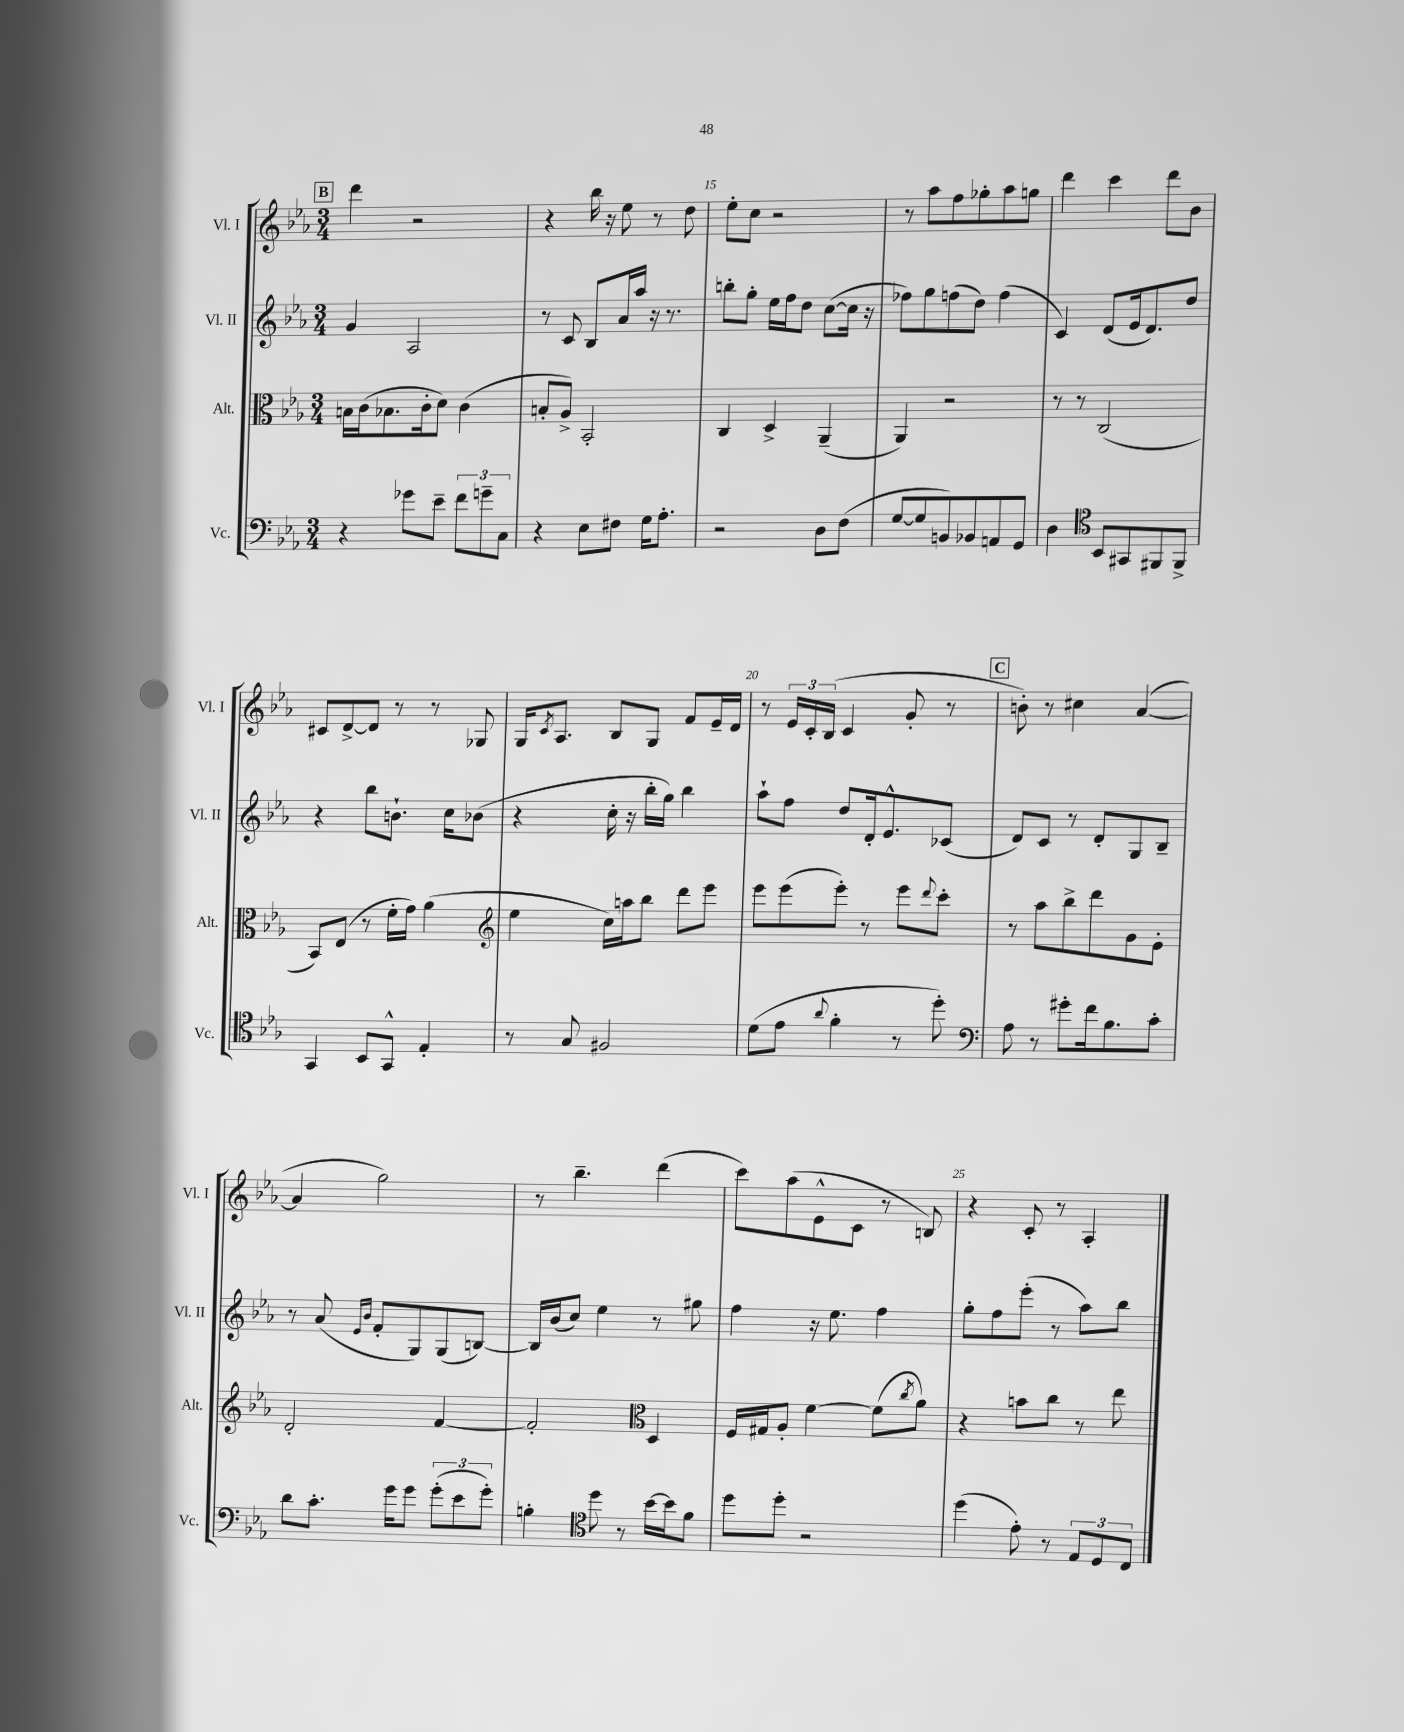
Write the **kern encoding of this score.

**kern	**kern	**kern	**kern
*part4	*part3	*part2	*part1
*staff4	*staff3	*staff2	*staff1
*I"Vc.	*I"Alt.	*I"Vl. II	*I"Vl. I
*I'Vc.	*I'Alt.	*I'Vl. II	*I'Vl. I
*clefF4	*clefC3	*clefG2	*clefG2
*k[b-e-a-]	*k[b-e-a-]	*k[b-e-a-]	*k[b-e-a-]
*M3/4	*M3/4	*M3/4	*M3/4
!!LO:REH:place=s1:t=B
=13	=13	=13	=13
4r	16Bn\LL	4g/	4ddd\
.	(16c\J	.	.
.	8.B-X\	.	.
8g-X\L	.	2A-/	2r
.	16c'\k	.	.
8e-~\J	8d\J)	.	.
12f\L	(4c\	.	.
12gn~\	.	.	.
12C\J	.	.	.
=14	=14	=14	=14
4r	8Bn'/L	8r	4r
.	8A-^/J)	8c/	.
8E-\L	2BB-'/	8B-/L	16bb-\
.	.	.	16r
8F#X\J	.	16a-/L	8ee-\
.	.	16aa-/JJ	.
16G\KL	.	16r	8r
8.A-'\J	.	8.r	.
.	.	.	8dd\
=15	=15	=15	=15
2r	4C/	8bbn'\L	8ee-'\L
.	.	8gg'\J	8cc\J
.	4D^/	16ee-\LL	2r
.	.	16ff\J	.
.	.	8dd\J	.
8D\L	(4AA-~/	([8cc\L	.
(8F\J	.	16cc\Jk]	.
.	.	16r	.
=16	=16	=16	=16
[8G/L	4AA-/)	8ff-X\L)	8r
8G/]	.	8gg\	8aa-\L
8BBn/)	2r	(8ffn\	8ff\
8BB-X/	.	8dd\J)	8gg-X'\
8AAn/	.	(4ff\	8aa-\
8GG/J	.	.	8ggn\J
=17	=17	=17	=17
4D\	8r	4c/)	4ddd\
.	8r	.	.
*clefC4	*	*	*
8BB-/L	(2C/	(8d/L	4ccc\
8GG#X/	.	16e-/k	.
.	.	8.d/)	.
8FF#X/	.	.	8ddd\L
8FF#^/J	.	8dd/J	8b-\J
!!LO:LB:g=z
=18	=18	=18	=18
4GG/	8BB-/L)	4r	8c#X/L
.	(8E-/J	.	[8d^/
8BB-/L	8r	8bb-\L	8d/J]
8GG^^/J	16f'\LL	8.bn`\J	8r
.	16g\JJ)	.	.
4E-'/	(4a-\	.	8r
.	.	16cc\KL	.
.	.	(8b-X\J	8G-X/
=19	=19	=19	=19
*	*clefG2	*	*
8r	4ee-\	4r	16G/KL
.	.	.	8qc/
.	.	.	8.A-/J
8G/	.	.	.
2F#X/	16cc\LL)	16cc'\	8B-/L
.	16aan\J	16r	.
.	8bb-\J	16bb-'\LL	8G/J
.	.	16gg\JJ)	.
.	8ddd\L	4bb-\	8f/L
.	8eee-\J	.	16e-~/L
.	.	.	16d/JJ
=20	=20	=20	=20
(8d\L	8eee-\L	8aa-`\L	8r
8e-\J	(8eee-\	8ff\J	24e-/LL
.	.	.	24c'/
.	.	.	(24B-/JJ
8qqa-/	.	.	.
4f'\	8eee-'\J)	8dd/L	4c/
.	8r	16d'/k	.
.	.	8.e-^^/	.
8r	8eee-\L	.	8g'/
.	8qqddd/	.	.
8dd'\)	8ccc'\J	(8c-X/J	8r
!!LO:REH:place=s1:t=C
=21	=21	=21	=21
*clefF4	*	*	*
8A-\	8r	8d/L)	8bn'\)
8r	8aa-\L	8c/J	8r
8g#X'\L	8bb-^\	8r	4cc#X\
16f\k	8ddd\	8d'/L	.
8.B-\	.	.	.
.	8g\	8G/	([4a-/
8c'\J	8e-'\J	8B-~/J	.
!!LO:LB:g=z
=22	=22	=22	=22
8d\L	2d'/	8r	4a-/]
8.c'\J	.	(8a-/	.
.	.	16qqe-/LL	.
.	.	16qqb-/JJ	.
.	.	8f'/L	2gg\)
16g\KL	.	.	.
8g\J	.	8G/)	.
(12g'\L	[4f/	(8G/	.
12e-\	.	.	.
.	.	[8Bn/J)	.
12g'\J)	.	.	.
=23	=23	=23	=23
4Bn'\	2f'/]	16B/LL]	8r
.	.	(16b-/J	.
.	.	8cc/J)	4.bb-~\
*clefC4	*	*	*
8dd\	.	4ee-\	.
8r	.	.	.
*	*clefC3	*	*
[16b-\LL	4D/	8r	(4ddd\
16b-\J]	.	.	.
8f\J	.	8gg#X\	.
=24	=24	=24	=24
8dd\L	16F/LL	4ff\	8ccc\L)
.	16G#X/J	.	.
8dd'\J	8A-'/J	.	(8aa-\
2r	[4f\	16r	8e-^^\
.	.	8.ee-\	.
.	.	.	8c\J
.	(8f\L]	4ff\	8r
.	8qcc/	.	.
.	8a-\J)	.	8Bn/)
=25	=25	=25	=25
(4dd\	4r	8gg'\L	4r
.	.	8ff\	.
8e-'\)	8bn\L	(8eee-'\J	8c'/
8r	8cc\J	8r	8r
12E-/L	8r	8aa-\L)	4A-'/
12D/	.	.	.
.	8ee-\	8bb-\J	.
12C/J	.	.	.
==	==	==	==
*-	*-	*-	*-
